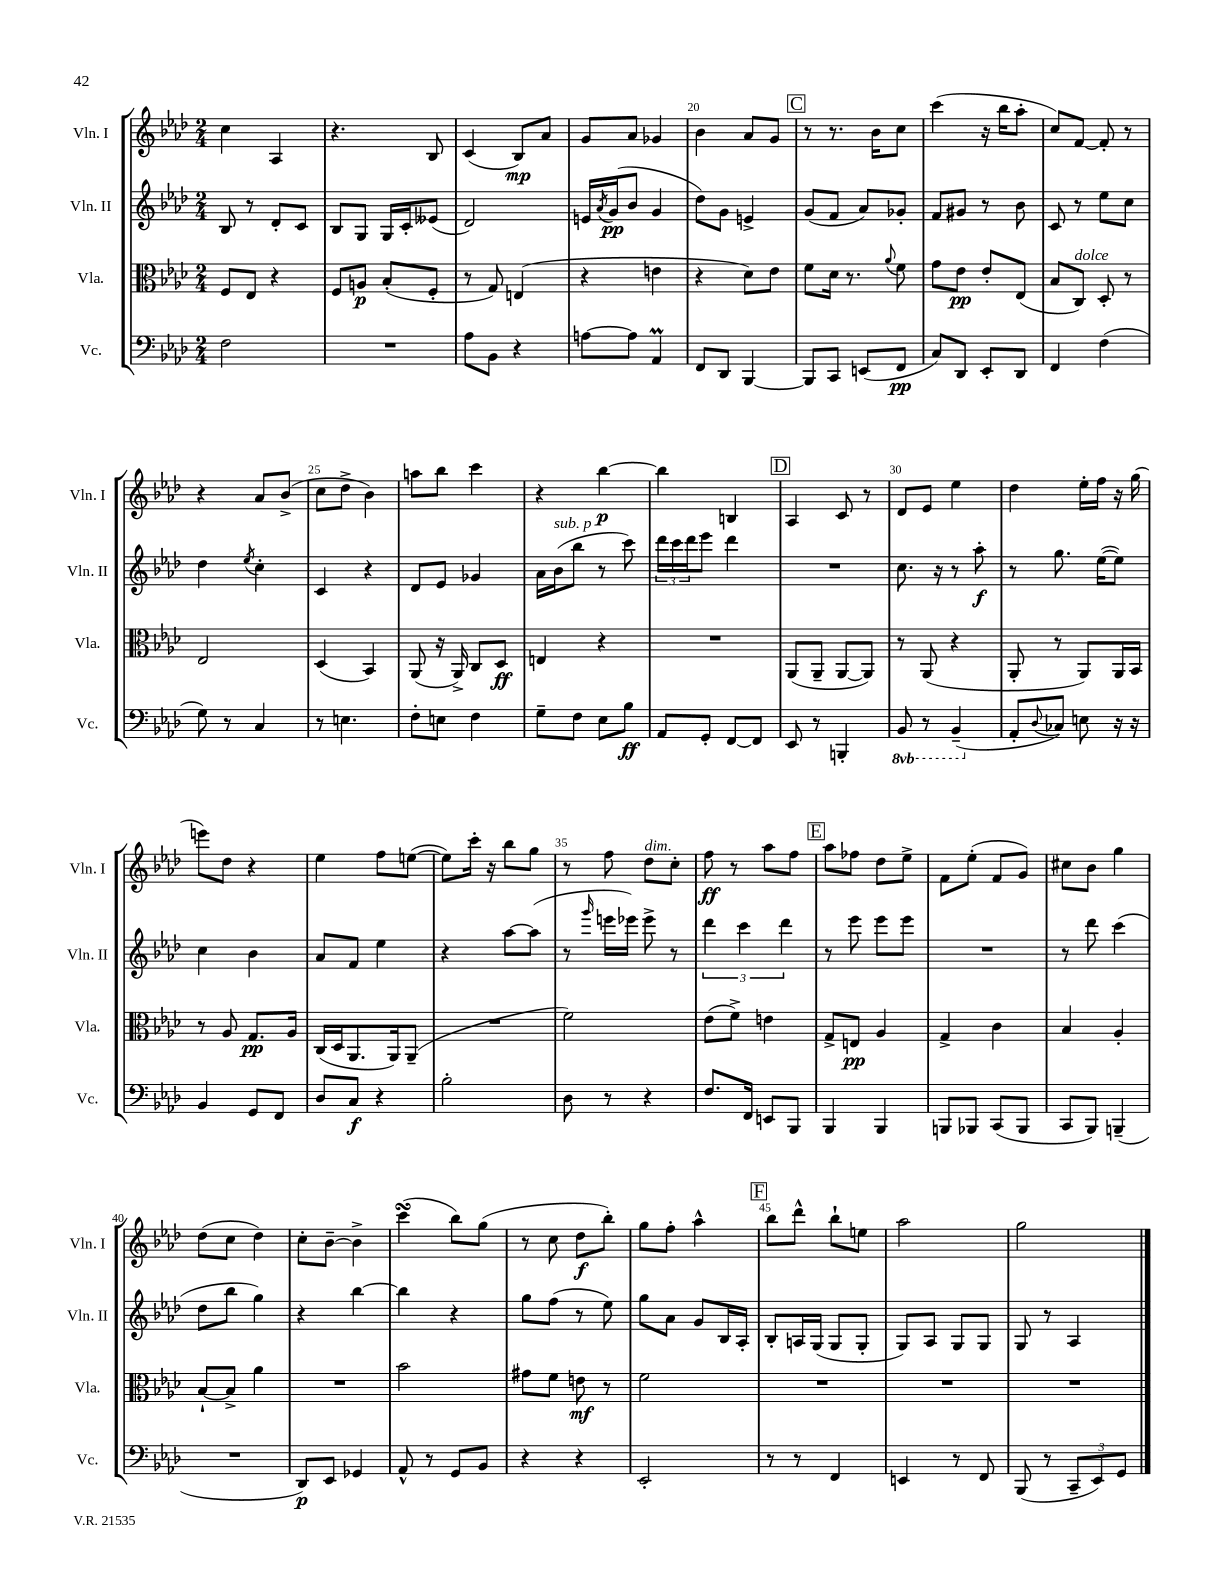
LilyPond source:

<<
\new StaffGroup <<
\new Staff = "s0" \with { instrumentName = "Vln. I" shortInstrumentName = "Vln. I" } {
    \clef treble \key aes \major \numericTimeSignature \time 2/4
    c''4 aes4 |
    r4. bes8 |
    c'4( bes8\mp) aes'8 |
    g'8 aes'8 ges'4 |
    bes'4 aes'8 g'8 |
    \mark \markup { \box "C" } r8 r8. bes'16 c''8 |
    c'''4( r16 bes''16 aes''8-. |
    c''8) f'8~ f'8-. r8 |
    r4 aes'8 bes'8->( |
    c''8 des''8-> bes'4) |
    a''8 bes''8 c'''4 |
    r4 bes''4~\p |
    bes''4 b4 |
    \mark \markup { \box "D" } aes4 c'8 r8 |
    des'8 ees'8 ees''4 |
    des''4 ees''16-. f''16 r16 g''16( |
    e'''8) des''8 r4 |
    ees''4 f''8 e''8~( |
    e''8) c'''16-. r16 bes''8 g''8 |
    r8 f''8 des''8^\markup { \italic "dim." } c''8-. |
    f''8\ff r8 aes''8 f''8 |
    \mark \markup { \box "E" } aes''8 fes''8 des''8 ees''8-> |
    f'8 ees''8-.( f'8 g'8) |
    cis''8 bes'8 g''4 |
    des''8( c''8 des''4) |
    c''8-. bes'8~-- bes'4-> |
    c'''4\turn( bes''8) g''8( |
    r8 c''8 des''8\f bes''8-.) |
    g''8 f''8-. aes''4-^ |
    \mark \markup { \box "F" } bes''8 des'''8-^ bes''8-! e''8 |
    aes''2 |
    g''2 \bar "|." |
}
\new Staff = "s1" \with { instrumentName = "Vln. II" shortInstrumentName = "Vln. II" } {
    \clef treble \key aes \major \numericTimeSignature \time 2/4
    bes8 r8 des'8-. c'8 |
    bes8 g8 g16 c'16-. eeses'8( |
    des'2) |
    e'16 \acciaccatura { aes'8 } g'16\pp( bes'8 g'4 |
    des''8) g'8 e'4-> |
    \mark \markup { \box "C" } g'8( f'8 aes'8) ges'8-. |
    f'8 gis'8 r8 bes'8 |
    c'8 r8 ees''8 c''8 |
    des''4 \acciaccatura { ees''8 } c''4-. |
    c'4 r4 |
    des'8 ees'8 ges'4 |
    aes'16 bes'16^\markup { \italic "sub. p" }( bes''8 r8 c'''8) |
    \tuplet 3/2 { des'''16 c'''16 des'''16 } ees'''8 des'''4 |
    \mark \markup { \box "D" } R2 |
    c''8. r16 r8 aes''8-.\f |
    r8 g''8. ees''16~( ees''8) |
    c''4 bes'4 |
    aes'8 f'8 ees''4 |
    r4 aes''8~ aes''8( |
    r8 \grace { g'''16 } e'''16 ees'''16) ees'''8-> r8 |
    \tuplet 3/2 { des'''4 c'''4 des'''4 } |
    \mark \markup { \box "E" } r8 ees'''8 ees'''8 ees'''8 |
    R2 |
    r8 des'''8 c'''4( |
    des''8 bes''8 g''4) |
    r4 bes''4~ |
    bes''4 r4 |
    g''8 f''8( r8 ees''8) |
    g''8 aes'8 g'8 bes16 aes16-. |
    \mark \markup { \box "F" } bes8-. a16 g16( g8 g8-. |
    g8) aes8 g8 g8 |
    g8 r8 aes4 \bar "|." |
}
\new Staff = "s2" \with { instrumentName = "Vla." shortInstrumentName = "Vla." } {
    \clef alto \key aes \major \numericTimeSignature \time 2/4
    f8 ees8 r4 |
    f8 a8\p bes8-.( f8-. |
    r8 g8) e4( |
    r4 e'4 |
    r4 des'8) ees'8 |
    \mark \markup { \box "C" } f'8 des'16 r8. \appoggiatura { aes'8 } f'8 |
    g'8 ees'8\pp ees'8-. ees8( |
    bes8 c8^\markup { \italic "dolce" }) des8-. r8 |
    ees2 |
    des4( bes,4) |
    aes,8( r16 aes,16->) c8 des8\ff |
    e4 r4 |
    R2 |
    \mark \markup { \box "D" } aes,8( aes,8-- aes,8~ aes,8) |
    r8 aes,8( r4 |
    aes,8-. r8 aes,8) aes,16 bes,16 |
    r8 aes8 g8.\pp aes16 |
    c16( des16 aes,8. aes,16) aes,8--( |
    R2 |
    f'2) |
    ees'8( f'8->) e'4 |
    \mark \markup { \box "E" } g8-> e8\pp aes4 |
    g4-> c'4 |
    bes4 aes4-. |
    bes8~-! bes8-> aes'4 |
    R2 |
    bes'2 |
    gis'8 f'8 e'8\mf r8 |
    f'2 |
    \mark \markup { \box "F" } R2 |
    R2 |
    R2 \bar "|." |
}
\new Staff = "s3" \with { instrumentName = "Vc." shortInstrumentName = "Vc." } {
    \clef bass \key aes \major \numericTimeSignature \time 2/4 \set Staff.ottavationMarkups = #ottavation-simple-ordinals
    f2 |
    R2 |
    aes8 bes,8 r4 |
    a8~ a8 aes,4\prall |
    f,8 des,8 bes,,4~ |
    \mark \markup { \box "C" } bes,,8 c,8 e,8( f,8\pp |
    c8) des,8 ees,8-. des,8 |
    f,4 f4( |
    g8) r8 c4 |
    r8 e4. |
    f8-. e8 f4 |
    g8-- f8 ees8 bes8\ff |
    aes,8 g,8-. f,8~ f,8 |
    \mark \markup { \box "D" } ees,8 r8 b,,4-. |
    \ottava #-1 bes,,8 r8 bes,,4--( \ottava #0 |
    aes,8-. \appoggiatura { des8 } ces8) e8 r16 r16 |
    bes,4 g,8 f,8 |
    des8 c8\f r4 |
    bes2-. |
    des8 r8 r4 |
    f8. f,16 e,8 bes,,8 |
    \mark \markup { \box "E" } bes,,4 bes,,4 |
    b,,8 bes,,8 c,8( bes,,8 |
    c,8 bes,,8) b,,4--( |
    R2 |
    des,8\p) ees,8 ges,4 |
    aes,8-^ r8 g,8 bes,8 |
    r4 r4 |
    ees,2-. |
    \mark \markup { \box "F" } r8 r8 f,4 |
    e,4 r8 f,8 |
    bes,,8( r8 \tuplet 3/2 { c,8-- ees,8) g,8 } \bar "|." |
}
>>
>>
\layout { \context { \Score currentBarNumber = #16 \override BarNumber.break-visibility = ##(#f #t #t) barNumberVisibility = #(every-nth-bar-number-visible 5) } }
